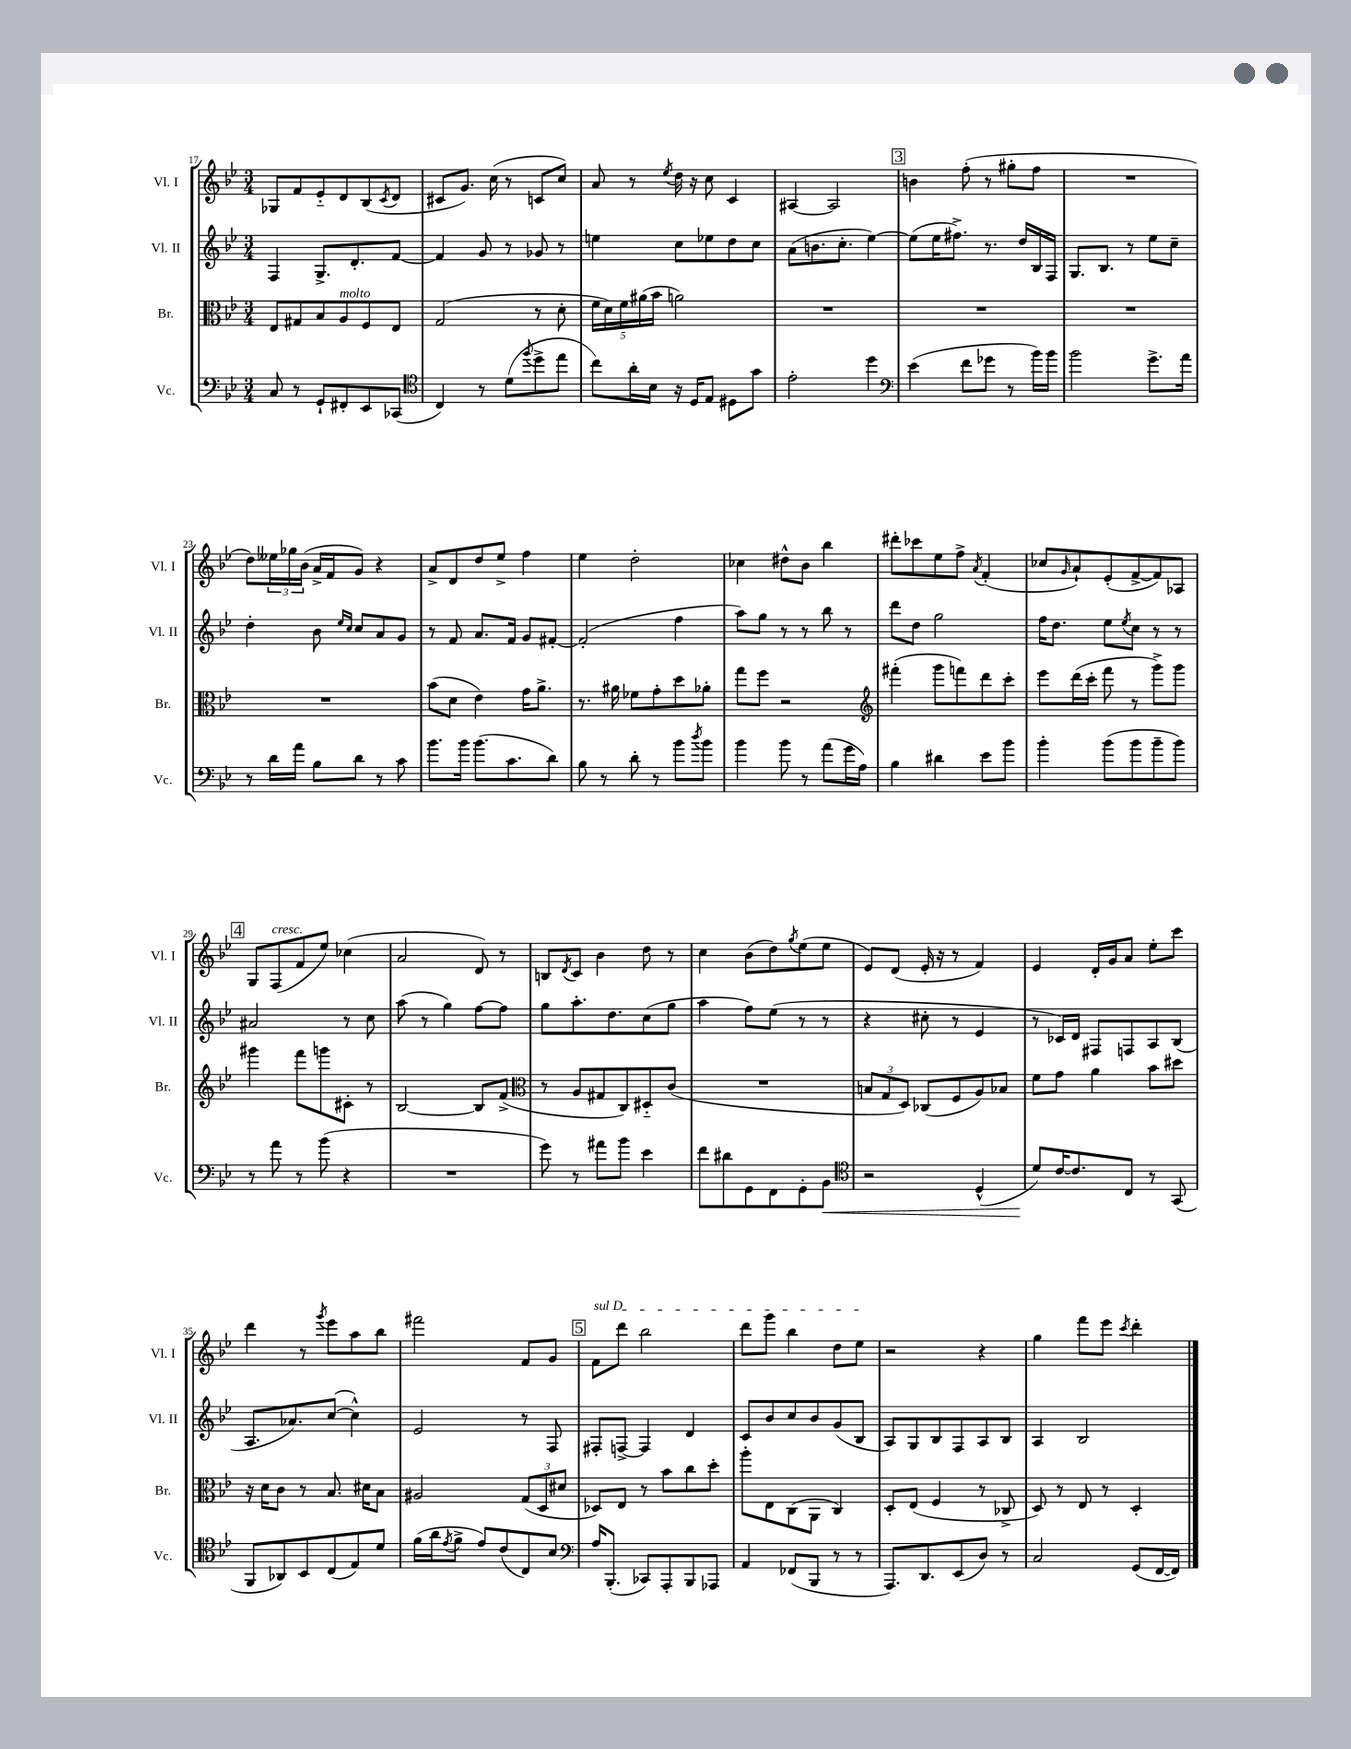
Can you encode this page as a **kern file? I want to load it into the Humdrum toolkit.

**kern	**kern	**kern	**kern
*staff4	*staff3	*staff2	*staff1
*clefF4	*clefC3	*clefG2	*clefG2
*k[b-e-]	*k[b-e-]	*k[b-e-]	*k[b-e-]
*M3/4	*M3/4	*M3/4	*M3/4
8C	8E-	4F	8G-
8r	8G#	.	8f
8GG`	8B-	8.G^	8e-'~
8FF#'	8A	.	8d
.	.	8.d'	.
8EE-	8F	.	(8B-
.	.	.	8qc
(8CC-	8E-	[8f	8d
=	=	=	=
*clefC4	*	*	*
4C)	(2G	4f]	8c#
.	.	.	8.g)
8r	.	8g	.
.	.	.	(16cc
(8d	.	8r	8r
8qff	.	.	.
8dd^	8r	8g-	8c
8ee-	8d'	8r	8cc)
=	=	=	=
8cc)	20f	4ee	8a
.	20d)	.	.
.	20f	.	.
16a'	.	.	8r
.	(20a#	.	.
16B-	.	.	.
.	20b-	.	.
.	.	.	8qee-
16r	2a)	8cc	16dd
16D	.	.	16r
8E-	.	8ee-	8cc
8D#	.	8dd	4c
8g	.	8cc	.
=	=	=	=
2e-'	2.r	(8a	[4A#
.	.	8.b	.
.	.	.	2A#]
.	.	8.cc'	.
4dd	.	[4ee-)	.
=	=	=	=
*clefF4	*	*	*
(4e-	2.r	(8ee-]	4b
.	.	16ee-	.
.	.	8.ff#^)	.
8f	.	.	(8ff'
8g-	.	8.r	8r
8r	.	.	8gg#'
.	.	16dd	.
16b-)	.	16B-	8ff
16b-	.	16F	.
=	=	=	=
2b-	2.r	8.G	2.r
.	.	8.B-	.
.	.	8r	.
8.g^	.	8ee-	.
.	.	8cc~	.
16a	.	.	.
=	=	=	=
8r	2.r	4dd'	8dd)
16d	.	.	24ee--
.	.	.	24gg-
16a	.	.	.
.	.	.	(24b-
8B-	.	8b-	16a^
.	.	.	16f
.	.	16qqee-	.
.	.	16qqcc	.
8d	.	8cc	8g)
8r	.	8a	4r
8c	.	8g	.
=	=	=	=
8.b-	(8b-	8r	8a^
.	8d	8f	8d
16b-	.	.	.
(8.b-	4e-)	8.a	8dd
.	.	.	8ee-^
8.c	.	16f	.
.	16g	8g	4ff
.	8.a^	.	.
8d)	.	[8f#'	.
=	=	=	=
8B-	8.r	(2f#']	4ee-
8r	.	.	.
.	16a#	.	.
8d'	8f-	.	2dd'
8r	8g'	.	.
8b-	8dd	4ff	.
8qdd	.	.	.
8b-	8a-'	.	.
=	=	=	=
4b-	8gg	8aa)	4cc-
.	8ff	8gg	.
8b-	2r	8r	8dd#^^
8r	.	8r	8b-
(8a	.	8bb-	4bb-
16g	.	8r	.
16A)	.	.	.
=	=	=	=
*	*clefG2	*	*
4B-	(4fff#'	8ddd	8ddd#'
.	.	8dd	8ccc-
4d#	8ggg	2gg	8ee-
.	8fff)	.	8ff^
.	.	.	8qa
8e-	8ddd	.	(4f'
8b-	8ccc'	.	.
=	=	=	=
4b-'	8eee-	16ff	8cc-
.	.	8.dd	.
.	.	.	16qqg
.	(16ddd	.	8a`)
.	16ccc'	.	.
(8b-	8fff	8ee-	(8e-'
.	.	8qee-	.
8b-	8r	8cc	[8f^
8b-~	8ggg^)	8r	8f])
8b-)	8ggg	8r	8A-
=	=	=	=
8r	4ggg#	2a#	8G
8a	.	.	(8F
8r	8fff	.	8f
(8b-	8ggg	.	8ee-)
4r	8c#'	8r	(4cc-
.	8r	8cc	.
=	=	=	=
2.r	[2B-	(8aa	2a
.	.	8r	.
.	.	4gg)	.
.	8B-]	[8ff	8d)
.	(8f^	8ff]	8r
=	=	=	=
*	*clefC3	*	*
8g)	8r	8gg	8B
.	.	.	8qd
8r	8A	8.aa'	8c
8a#	8G#	.	4b-
.	.	8.dd	.
8b-	8C)	.	.
4e-	8D#'~	(8cc	8dd
.	(8c	8gg	8r
=	=	=	=
8f	2.r	4aa	4cc
8d#	.	.	.
8GG	.	8ff)	(8b-
8FF	.	(8ee-	8dd)
.	.	.	8qgg
8GG'	.	8r	(8ee-
8BB-	.	8r	8ee-
=	=	=	=
*clefC4	*	*	*
2r	12B	4r	8e-)
.	12G	.	.
.	.	.	(8d
.	12D)	.	.
.	(8C-	8cc#'	16e-'
.	.	.	16r
.	8F	8r	8r
(4D^^	8A)	4e-	4f)
.	8B-	.	.
=	=	=	=
8d)	8f	8r	4e-
[16c	8g	16c-)	.
8.c]	.	16d	.
.	4a	8F#	16d'
.	.	.	16g
8C	.	8F	8a
8r	8b-	8A	8ee-'
(8GG	8dd#	(8B-	8ccc
=	=	=	=
8FF	16r	8.A	4ddd
.	16d	.	.
8AA-)	8c	.	.
.	.	8.a-)	.
8BB-	8r	.	8r
.	.	.	8qggg
(8C	8.B-	([8cc	8eee-
8E-)	.	4cc^^])	8aa
.	16d#	.	.
8d	8B-	.	8bb-
=	=	=	=
(16f	2A#	2e-	2fff#
16a	.	.	.
8qe-	.	.	.
8f^	.	.	.
8e-)	.	.	.
(8c	.	.	.
8C)	(12G	8r	8f
.	12D	.	.
8B-	.	8F	8g
.	12d#	.	.
=	=	=	=
*clefF4	*	*	*
16A	8D-)	8F#'	8f
(8.BBB-'	.	.	.
.	8E-	[8F^	8ddd
8CC-)	8r	4F]	2bb-
8AAA'	8b-	.	.
8BBB-	8cc	4d	.
8AAA-	8dd'	.	.
=	=	=	=
4AA	8aa'	8c	8ddd
.	8E-	8b-	8ggg
(8FF-	(8C	8cc	4bb-
8BBB-	8AA	8b-	.
8r	4C)	(8g	8dd
8r	.	8B-	8ee-
=	=	=	=
8.AAA)	8D'	8A)	2r
.	(8E-	8G	.
8.DD	.	.	.
.	4F	8B-	.
(8EE-	.	8F	.
8D)	8r	8A	4r
8r	8C-^	8B-	.
=	=	=	=
2C	8D)	4A	4gg
.	8r	.	.
.	8E-	2B-	8fff
.	8r	.	8eee-
.	.	.	8qccc
(8GG	4D'	.	4ddd'
[16FF	.	.	.
16FF])	.	.	.
==	==	==	==
*-	*-	*-	*-
